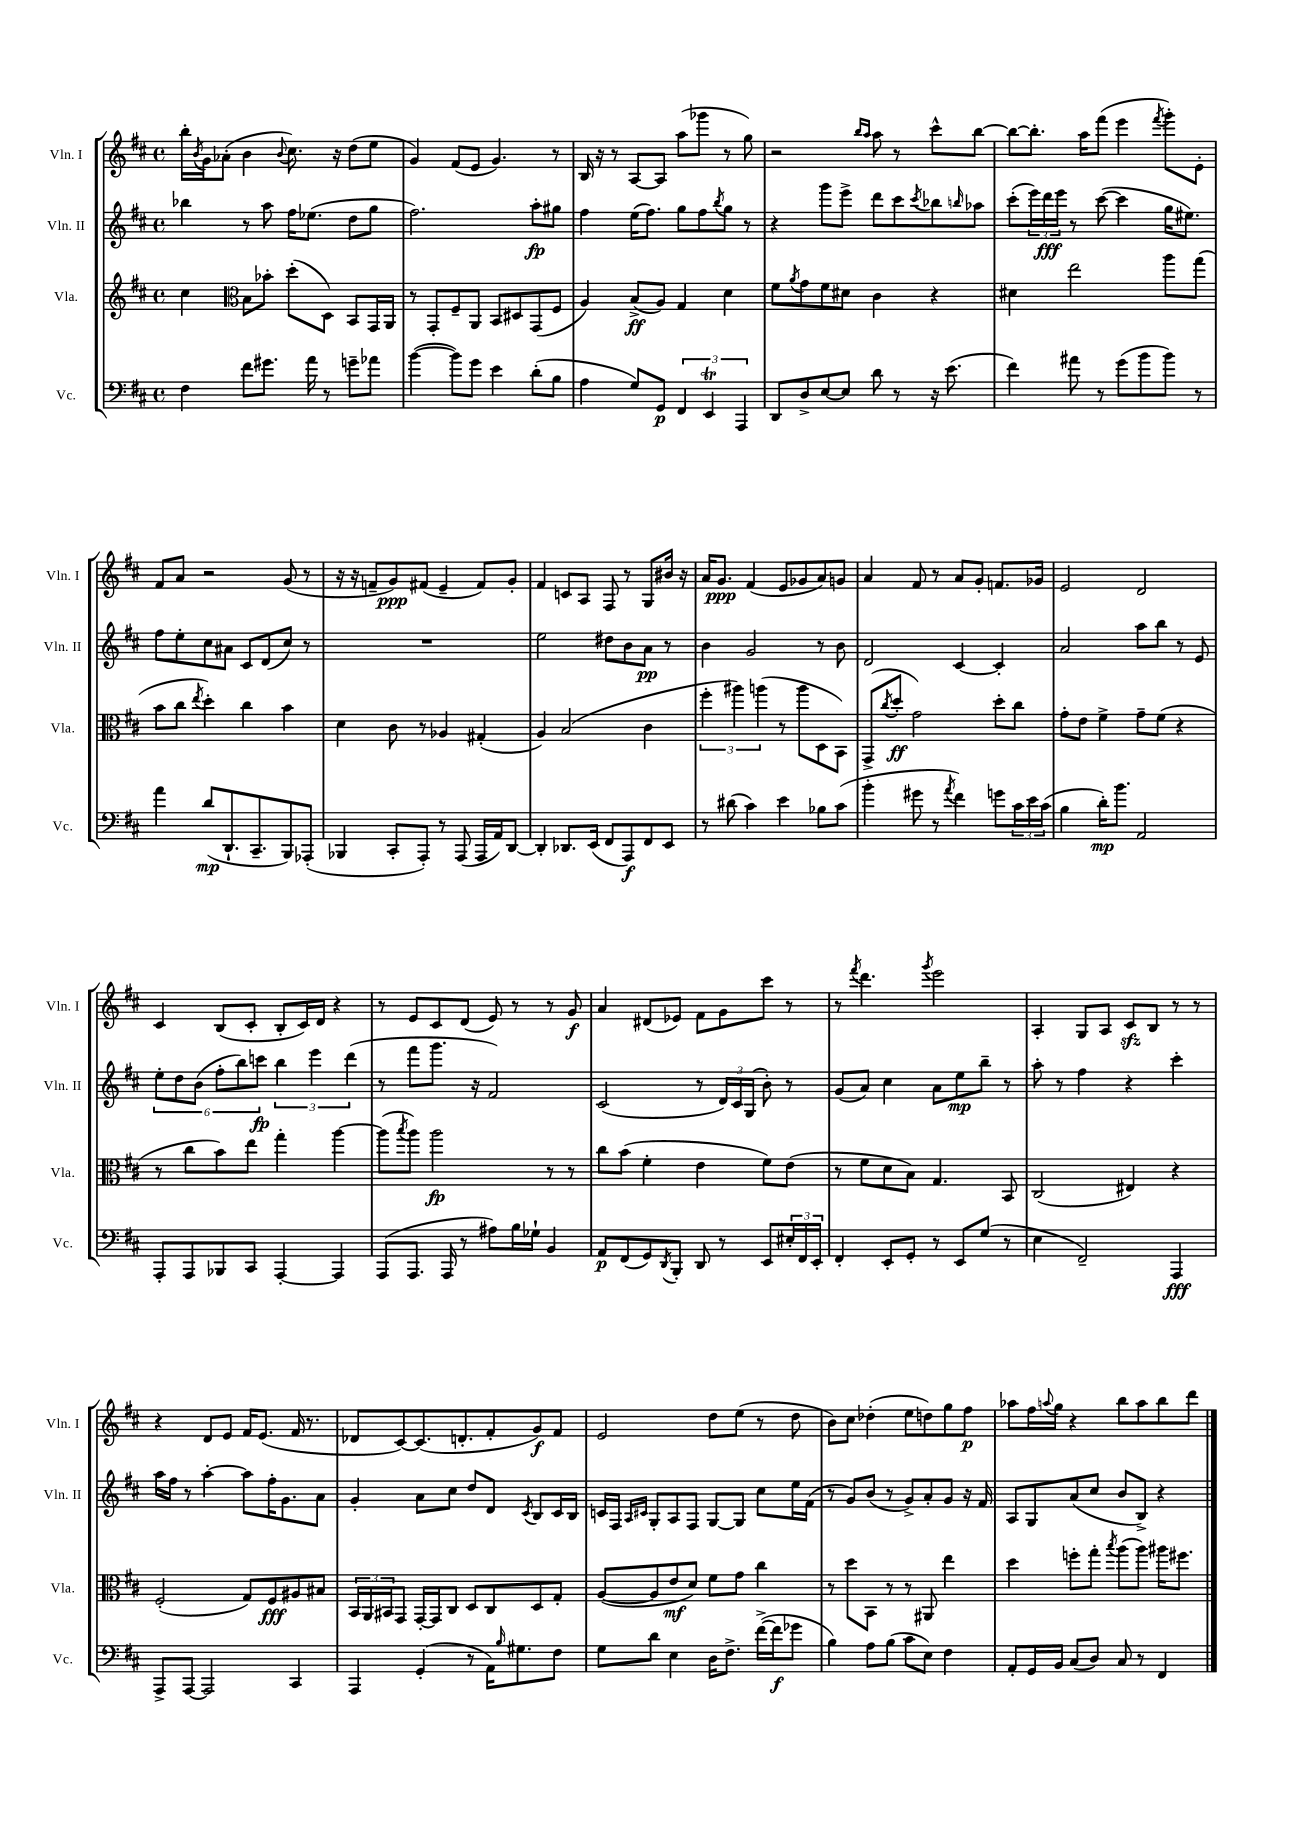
<<
\new StaffGroup <<
\new Staff = "s0" \with { instrumentName = "Vln. I" shortInstrumentName = "Vln. I" } {
    \clef treble \key d \major \defaultTimeSignature \time 4/4
    b''16-. \acciaccatura { b'8 } g'16 aes'8-.( b'4 \appoggiatura { b'8 } cis''8.) r16 d''8( e''8 |
    g'4) fis'8( e'8 g'4.) r8 |
    b16 r16 r8 a8~ a8 a''8( ges'''8 r8 g''8) |
    r2 \grace { b''16 a''16 } a''8 r8 cis'''8-^ b''8~ |
    b''8~ b''8.-. a''16 fis'''8( e'''4 \acciaccatura { fis'''8 } g'''8-.) e'8-. |
    fis'8 a'8 r2 g'8( r8 |
    r16 r16 f'8-- g'8\ppp) fis'8( e'4-- fis'8) g'8-. |
    fis'4 c'8 a8 fis8 r8 g8 bis'16 r16 |
    a'16 g'8.\ppp fis'4( e'8 ges'8 a'8) g'8 |
    a'4 fis'8 r8 a'8 g'8-. f'8. ges'16 |
    e'2 d'2 |
    cis'4 b8( cis'8-. b8-. cis'16) d'16 r4 |
    r8 e'8 cis'8 d'8( e'8) r8 r8 g'8\f |
    a'4 dis'8( ees'8) fis'8 g'8 cis'''8 r8 |
    r8 \acciaccatura { fis'''8 } d'''4. \acciaccatura { g'''8 } e'''2 |
    a4-. g8 a8 cis'8\sfz b8 r8 r8 |
    r4 d'8 e'8 fis'16 e'8.( fis'16 r8. |
    des'8 cis'8~) cis'8.( d'8.-. fis'8-. g'8\f) fis'8 |
    e'2 d''8 e''8( r8 d''8 |
    b'8) cis''8 des''4-.( e''8 d''8) g''8 fis''8\p |
    aes''8 fis''16 \appoggiatura { a''8 } g''16 r4 b''8 a''8 b''8 d'''8 \bar "|." |
}
\new Staff = "s1" \with { instrumentName = "Vln. II" shortInstrumentName = "Vln. II" } {
    \clef treble \key d \major \defaultTimeSignature \time 4/4
    bes''4 r8 a''8 fis''16 ees''8.( d''8 g''8 |
    fis''2.) a''8-.\fp gis''8 |
    fis''4 e''16( fis''8.) g''8 fis''8 \acciaccatura { b''8 } g''8 r8 |
    r4 g'''8 e'''8-> d'''8 cis'''8 \acciaccatura { cis'''8 } bes''8 \grace { b''16 } aes''8 |
    cis'''8-.( \tuplet 3/2 { e'''16) d'''16\fff e'''16 } r8 cis'''8~( cis'''4 g''16 eis''8.) |
    fis''8 e''8-. cis''8 ais'8 cis'8 d'8( cis''8) r8 |
    R1 |
    e''2 dis''8 b'8 a'8\pp r8 |
    b'4 g'2 r8 b'8 |
    d'2 cis'4~ cis'4-. |
    a'2 a''8 b''8 r8 e'8 |
    \tuplet 6/4 { e''8-. d''8 b'8( fis''8-. b''8) c'''8\fp } \tuplet 3/2 { b''4 e'''4 d'''4( } |
    r8 fis'''8 g'''8. r16 fis'2) |
    cis'2( r8 \tuplet 3/2 { d'16) cis'16 g16( } b'8-.) r8 |
    g'8( a'8) cis''4 a'8 e''8\mp b''8-- r8 |
    a''8-. r8 fis''4 r4 cis'''4-. |
    a''16 fis''16 r8 a''4~-. a''8 fis''16-. g'8. a'8 |
    g'4-. a'8 cis''8 d''8 d'8 \acciaccatura { cis'8 } b8 cis'16 b16 |
    c'16 fis16 \grace { a16 cis'16 } g8-. a8 fis8 g8~ g8 cis''8 e''16 fis'16( |
    r8 g'8) b'8( r8 g'8->) a'8-. g'8 r16 fis'16 |
    a8 g8 a'8( cis''8 b'8 b8->) r4 \bar "|." |
}
\new Staff = "s2" \with { instrumentName = "Vla." shortInstrumentName = "Vla." } {
    \clef treble \key d \major \defaultTimeSignature \time 4/4
    cis''4 \clef alto b8 bes'8-. d''8-.( d8) b,8 g,16 a,16 |
    r8 g,8-. fis8-- a,8 b,8 dis8 g,8( fis8 |
    a4) b8->\ff( a8) g4 d'4 |
    fis'8 \acciaccatura { a'8 } g'8 fis'8 dis'8 cis'4 r4 |
    dis'4 e''2 a''8 g''8( |
    b'8 cis''8 \acciaccatura { e''8 } d''4-.) cis''4 b'4 |
    d'4 cis'8 r8 aes4 gis4-.( |
    a4) b2( cis'4 |
    \tuplet 3/2 { fis''4-. ais''4) a''4( } r8 a''8 d8 b,8) |
    g,8->( \acciaccatura { cis''8 } d''8-.\ff g'2) d''8-. cis''8 |
    g'8-. e'8 fis'4-> g'8-- fis'8( r4 |
    r8 cis''8 b'8) e''8 g''4-. a''4~ |
    a''8( \acciaccatura { b''8 } a''8) a''2\fp r8 r8 |
    cis''8 b'8( fis'4-. e'4 fis'8) e'8( |
    r8 fis'8 d'8 b8) g4. b,8 |
    cis2( eis4) r4 |
    fis2-.( g8) fis8\fff ais8 bis8 |
    \tuplet 3/2 { b,16 a,16 bis,16 } g,8 g,16~-. g,16 cis8 d8 cis8 d8 g8-. |
    a8~( a8 e'8\mf d'8) fis'8 g'8 cis''4 |
    r8 d''8 b,8 r8 r8 ais,8 e''4 |
    d''4 f''8-. g''8-. \acciaccatura { b''8 } a''8( a''8) ais''16 fis''8. \bar "|." |
}
\new Staff = "s3" \with { instrumentName = "Vc." shortInstrumentName = "Vc." } {
    \clef bass \key d \major \defaultTimeSignature \time 4/4
    fis4 fis'8 gis'8. a'16 r8 g'8-- aes'8 |
    b'4~( b'8) g'8 e'4 d'8-.( b8 |
    a4 g8) g,8\p \tuplet 3/2 { fis,4 e,4\trill a,,4 } |
    d,8 d8-> e8~ e8 d'8 r8 r16 e'8.( |
    fis'4) ais'8 r8 g'8( b'8 b'8) r8 |
    a'4 d'8\mp( d,8.-! cis,8.-- b,,8) aes,,8-.( |
    bes,,4 cis,8-. a,,8-.) r8 a,,8( a,,16 a,16) d,8~ |
    d,4-. des,8. e,16( fis,8 a,,8\f) fis,8 e,8 |
    r8 dis'8( cis'4) e'4 bes8 cis'8( |
    b'4-. gis'8 r8 \acciaccatura { a'8 } fis'4) g'8 \tuplet 3/2 { cis'16 e'16 cis'16( } |
    b4 d'16-.\mp) b'8. a,2 |
    a,,8-. a,,8 bes,,8 cis,8 a,,4~-. a,,4 |
    a,,8( a,,8. a,,16 r8 ais8) b16 ges16-! b,4 |
    a,8\p fis,8( g,8) \acciaccatura { d,8 } b,,8-. d,8 r8 e,8 \tuplet 3/2 { eis16-. fis,16 e,16-. } |
    fis,4-. e,8-. g,8-. r8 e,8 g8( r8 |
    e4 fis,2--) a,,4\fff |
    a,,8-> a,,8~ a,,2 cis,4 |
    a,,4 g,4-.( r8 a,16) \grace { b16 } gis8. fis8 |
    g8 d'8 e4 d16 fis8.-> fis'16~->( fis'16\f ges'8 |
    b4) a8 b8( cis'8 e8) fis4 |
    a,8-. g,16 b,16 cis8( d8) cis8 r8 fis,4 \bar "|." |
}
>>
>>
\layout { \context { \Score \remove "Bar_number_engraver" } }
